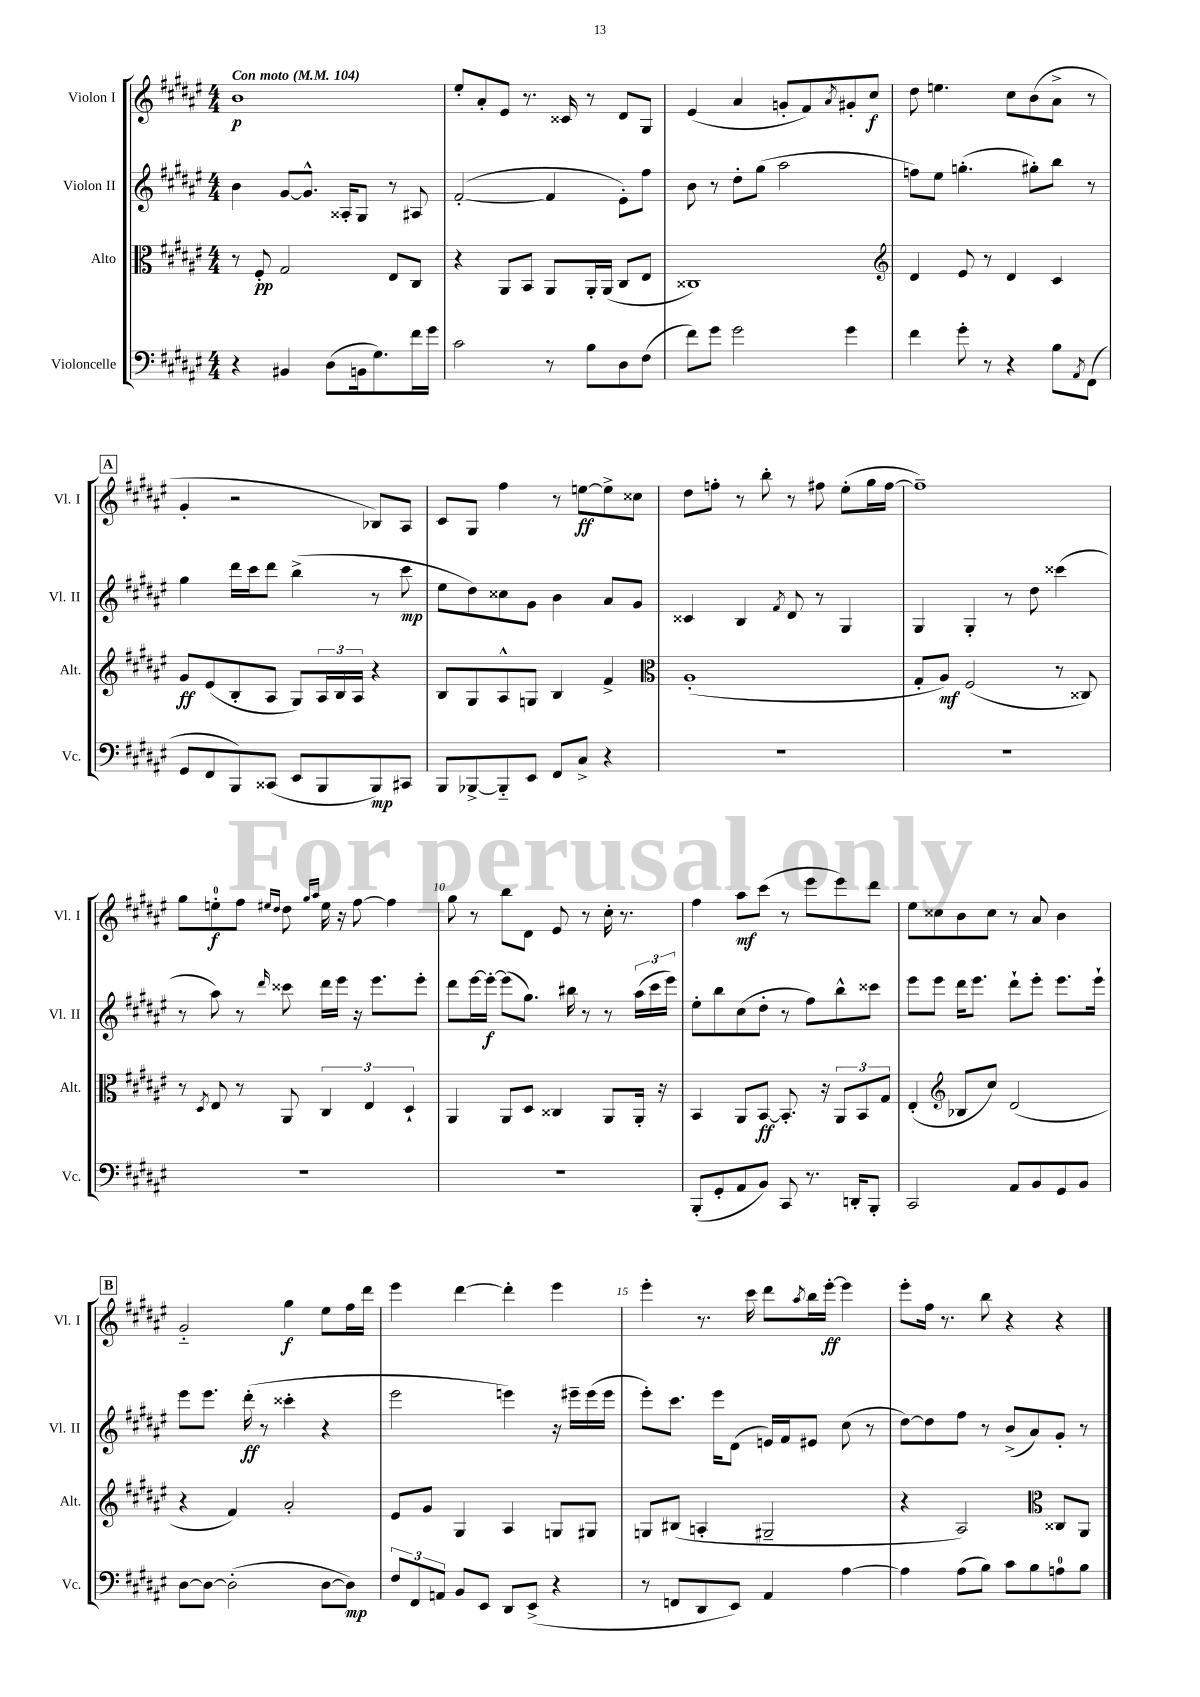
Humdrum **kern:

**kern	**dynam	**kern	**dynam	**kern	**dynam	**kern	**dynam
*part4	*part4	*part3	*part3	*part2	*part2	*part1	*part1
*staff4	*staff4	*staff3	*staff3	*staff2	*staff2	*staff1	*staff1
*I"Violoncelle	*	*I"Alto	*	*I"Violon II	*	*I"Violon I	*
*I'Vc.	*	*I'Alt.	*	*I'Vl. II	*	*I'Vl. I	*
*clefF4	*	*clefC3	*	*clefG2	*	*clefG2	*
*k[f#c#g#d#a#e#]	*	*k[f#c#g#d#a#e#]	*	*k[f#c#g#d#a#e#]	*	*k[f#c#g#d#a#e#]	*
*M4/4	*	*M4/4	*	*M4/4	*	*M4/4	*
*MM104	*	*MM104	*	*MM104	*	*MM104	*
=1	=1	=1	=1	=1	=1	=1	=1
!	!	!	!	!	!	!LO:TX:a:B:t=Con moto	!
4r	.	8r	.	4b\	.	1b	p
.	.	8F#'/	pp	.	.	.	.
4BB#X/	.	2G#/	.	[8g#/L	.	.	.
.	.	.	.	8.g#^^/J]	.	.	.
(8D#\L	.	.	.	.	.	.	.
.	.	.	.	16A##X'/KL	.	.	.
16BBn\k	.	.	.	8G#/J	.	.	.
8.G#\)	.	.	.	.	.	.	.
.	.	8E#/L	.	8r	.	.	.
16f#\L	.	8C#/J	.	8A#X/	.	.	.
16g#\JJ	.	.	.	.	.	.	.
=2	=2	=2	=2	=2	=2	=2	=2
2c#\	.	4r	.	([2f#'/	.	8ee#'/L	.
.	.	.	.	.	.	8a#'/	.
.	.	8AA#/L	.	.	.	8e#/J	.
.	.	8BB/J	.	.	.	8.r	.
8r	.	8AA#/L	.	4f#/]	.	.	.
.	.	.	.	.	.	16c##X/	.
8B\L	.	16AA#'/L	.	.	.	8r	.
.	.	(16AA#/JJ	.	.	.	.	.
8D#\	.	8C#/L	.	8e#'\L)	.	8d#/L	.
(8F#\J	.	8E#/J	.	8ff#\J	.	8G#/J	.
=3	=3	=3	=3	=3	=3	=3	=3
8f#\L)	.	1C##X)	.	8b\	.	(4e#/	.
8g#\J	.	.	.	8r	.	.	.
2g#\	.	.	.	8dd#'\L	.	4a#/	.
.	.	.	.	(8gg#\J	.	.	.
.	.	.	.	2aa#\	.	8gn'/L	.
.	.	.	.	.	.	8f#/)	.
.	.	.	.	.	.	8qa#/	.
4g#\	.	.	.	.	.	8g#X'/	.
.	.	.	.	.	.	8cc#/J	f
=4	=4	=4	=4	=4	=4	=4	=4
*	*	*clefG2	*	*	*	*	*
4f#\	.	4d#/	.	8ffn\L)	.	8dd#\	.
.	.	.	.	8ee#\J	.	4.een\	.
8g#'\	.	8e#/	.	(4.ggn'\	.	.	.
8r	.	8r	.	.	.	.	.
4r	.	4d#/	.	.	.	8cc#\L	.
.	.	.	.	8gg#X'\L)	.	(8b\	.
8B\L	.	4c#/	.	8bb\J	.	8a#^\J	.
8qAA#/	.	.	.	.	.	.	.
(8FF#\J	.	.	.	8r	.	8r	.
!!LO:LB:g=z
!!LO:REH:place=s1:t=A
=5	=5	=5	=5	=5	=5	=5	=5
8GG#/L	.	8g#/L	ff	4gg#\	.	4g#'/	.
8FF#/	.	(8e#/	.	.	.	.	.
8BBB/)	.	8B'/	.	16ddd#\LL	.	2r	.
.	.	.	.	16ccc#\J	.	.	.
(8CC##X/J	.	8A#/J	.	8ddd#\J	.	.	.
8EE#/L	.	8G#/L)	.	(4bb^\	.	.	.
8BBB/	.	24A#/L	.	.	.	.	.
.	.	24B/	.	.	.	.	.
.	.	24A#/JJ	.	.	.	.	.
8BBB/)	mp	4r	.	8r	.	8B-X/L)	.
8CC#X/J	.	.	.	8ccc#\	mp	8A#/J	.
=6	=6	=6	=6	=6	=6	=6	=6
8BBB/L	.	8B/L	.	8ee#\L	.	8c#/L	.
[8BBB-X^/	.	8G#/	.	8dd#\)	.	8G#/J	.
8BBB-/]	.	8A#^^/	.	8cc##X\	.	4ff#\	.
8EE#/J	.	8Gn/J	.	8g#\J	.	.	.
8FF#/L	.	4B/	.	4b\	.	8r	.
8C#^/J	.	.	.	.	.	[8een\L	ff
4r	.	4f#^/	.	8a#/L	.	8ee^\]	.
.	.	.	.	8g#/J	.	8cc##X\J	.
=7	=7	=7	=7	=7	=7	=7	=7
*	*	*clefC3	*	*	*	*	*
1r	.	(1A#'	.	4c##X/	.	8dd#\L	.
.	.	.	.	.	.	8ffn'\J	.
.	.	.	.	4B/	.	8r	.
.	.	.	.	.	.	8bb'\	.
.	.	.	.	8qf#/	.	.	.
.	.	.	.	8d#/	.	8r	.
.	.	.	.	8r	.	8ff#X\	.
.	.	.	.	4G#/	.	(8ee#'\L	.
.	.	.	.	.	.	16gg#\L	.
.	.	.	.	.	.	[16ff#\JJ	.
=8	=8	=8	=8	=8	=8	=8	=8
1r	.	8G#'/L	.	4G#/	.	1ff#~])	.
.	.	8A#/J)	mf	.	.	.	.
.	.	(2F#/	.	4G#'/	.	.	.
.	.	.	.	8r	.	.	.
.	.	.	.	8dd#\	.	.	.
.	.	8r	.	(4ccc##X\	.	.	.
.	.	8C##X/)	.	.	.	.	.
!!LO:LB:g=z
=9	=9	=9	=9	=9	=9	=9	=9
1r	.	8r	.	8r	.	8gg#\L	.
.	.	8qD#/	.	.	.	.	.
.	.	8E#/	.	8aa#\)	.	8een'\	f
.	.	8r	.	8r	.	8ff#\J	.
.	.	.	.	.	.	16qqee#X/LL	.
.	.	.	.	16qqddd#/	.	16qqdd#/JJ	.
.	.	8AA#/	.	8ccc##X\	.	8dd#\	.
.	.	.	.	.	.	16qqgg#/LL	.
.	.	.	.	.	.	16qqaa#/JJ	.
.	.	6C#/	.	16ddd#\LL	.	16ee#\	.
.	.	.	.	16eee#\JJ	.	16r	.
.	.	.	.	16r	.	[8ff#\	.
.	.	6E#/	.	.	.	.	.
.	.	.	.	8.eee#\L	.	.	.
.	.	.	.	.	.	4ff#\]	.
.	.	6D#`/	.	.	.	.	.
.	.	.	.	8eee#'\J	.	.	.
=10	=10	=10	=10	=10	=10	=10	=10
1r	.	4AA#/	.	8ddd#\L	.	8gg#\	.
.	.	.	.	[16eee#\L	.	8r	.
.	.	.	.	16eee#'\JJ_	f	.	.
.	.	8AA#/L	.	(8eee#\L]	.	8bb\L	.
.	.	8D#/J	.	8.gg#\J)	.	8d#\J	.
.	.	4C##X/	.	.	.	8e#/	.
.	.	.	.	16bb#X\	.	.	.
.	.	.	.	8r	.	8r	.
.	.	8AA#/L	.	8r	.	16cc#'\	.
.	.	.	.	.	.	8.r	.
.	.	16AA#'/Jk	.	(24aa#\LL	.	.	.
.	.	.	.	24ccc#\	.	.	.
.	.	16r	.	.	.	.	.
.	.	.	.	24eee#\JJ)	.	.	.
=11	=11	=11	=11	=11	=11	=11	=11
(8BBB'/L	.	4BB/	.	8ee#'\L	.	4ff#\	.
8GG#'/	.	.	.	8bb\	.	.	.
8AA#/	.	8AA#/L	.	(8cc#\	.	8aa#\L	mf
8BB/J)	.	[8BB/J	ff	8dd#'\J	.	(8ccc#\J	.
8CC#/	.	8.BB'/]	.	8r	.	8r	.
8.r	.	.	.	8ff#\L)	.	8eee#\L	.
.	.	16r	.	.	.	.	.
.	.	12AA#/L	.	8bb^^\	.	8eee#\)	.
16DDn'/KL	.	.	.	.	.	.	.
.	.	12BB/	.	.	.	.	.
8BBB'/J	.	.	.	8ccc##X\J	.	8ddd#\J	.
.	.	12G#/J	.	.	.	.	.
=12	=12	=12	=12	=12	=12	=12	=12
2CC#/	.	(4E#'/	.	8eee#\L	.	8ee#\L	.
.	.	.	.	8eee#\J	.	8cc##X\	.
*	*	*clefG2	*	*	*	*	*
.	.	8B-X/L	.	16ddd#\KL	.	8b\	.
.	.	.	.	8.eee#\J	.	.	.
.	.	8cc#/J)	.	.	.	8cc##\J	.
8AA#/L	.	(2d#/	.	8ddd#`\L	.	8r	.
8BB/	.	.	.	8eee#'\J	.	8a#/	.
8GG#/	.	.	.	8.eee#\L	.	4b\	.
8BB/J	.	.	.	.	.	.	.
.	.	.	.	16eee#`\Jk	.	.	.
!!LO:LB:g=z
!!LO:REH:place=s1:t=B
=13	=13	=13	=13	=13	=13	=13	=13
[8D#\L	.	4r	.	8eee#\L	.	2g#/	.
8D#\J_	.	.	.	8.eee#\J	.	.	.
(2D#'\]	.	4f#/)	.	.	.	.	.
.	.	.	.	(16ddd#'\	ff	.	.
.	.	.	.	8r	.	.	.
.	.	2a#'/	.	4ccc##X'\	.	4gg#\	f
[8D#\L	.	.	.	4r	.	8ee#\L	.
8D#\J])	mp	.	.	.	.	16ff#\L	.
.	.	.	.	.	.	16ddd#\JJ	.
=14	=14	=14	=14	=14	=14	=14	=14
12F#/L	.	8e#/L	.	2eee#\	.	4eee#\	.
12FF#/	.	.	.	.	.	.	.
.	.	8g#/J	.	.	.	.	.
12AAn/J	.	.	.	.	.	.	.
8BB/L	.	4G#/	.	.	.	[4ddd#\	.
8EE#/J	.	.	.	.	.	.	.
8DD#/L	.	4A#/	.	4eeen\)	.	4ddd#'\]	.
(8EE#^/J	.	.	.	.	.	.	.
4r	.	8Gn/L	.	16r	.	4eee#\	.
.	.	.	.	16eee#X~\LL	.	.	.
.	.	8G#X/J	.	(16eee#\	.	.	.
.	.	.	.	16eee#\JJ	.	.	.
=15	=15	=15	=15	=15	=15	=15	=15
8r	.	8Gn/L	.	8eee#'\L)	.	4eee#'\	.
8FFn/L	.	(8B#X/J	.	8.ccc#\J	.	.	.
8DD#/	.	4An'/	.	.	.	8.r	.
.	.	.	.	16eee#\KL	.	.	.
8EE#/J)	.	.	.	(8d#\J	.	.	.
.	.	.	.	.	.	16ccc#\	.
4AA#/	.	2G#X~/	.	16en/LL)	.	8ddd#\L	.
.	.	.	.	16f#/J	.	.	.
.	.	.	.	.	.	8qaa#/	.
.	.	.	.	8e#X/J	.	16bb\L	.
.	.	.	.	.	.	[16eee#'\JJ	ff
[4A#\	.	.	.	(8cc#\	.	4eee#\]	.
.	.	.	.	8r	.	.	.
=16	=16	=16	=16	=16	=16	=16	=16
4A#\]	.	4r	.	[8dd#\L)	.	8eee#'\L	.
.	.	.	.	8dd#\]	.	16ff#\Jk	.
.	.	.	.	.	.	8.r	.
(8A#\L	.	2A#/)	.	8ff#\J	.	.	.
8B\J)	.	.	.	8r	.	8bb\	.
8c#\L	.	.	.	(8b^/L	.	4r	.
8B\	.	.	.	8a#/)	.	.	.
*	*	*clefC3	*	*	*	*	*
8An\	.	8C##X/L	.	8g#'/J	.	4r	.
8B\J	.	8AA#/J	.	8r	.	.	.
==	==	==	==	==	==	==	==
*-	*-	*-	*-	*-	*-	*-	*-
